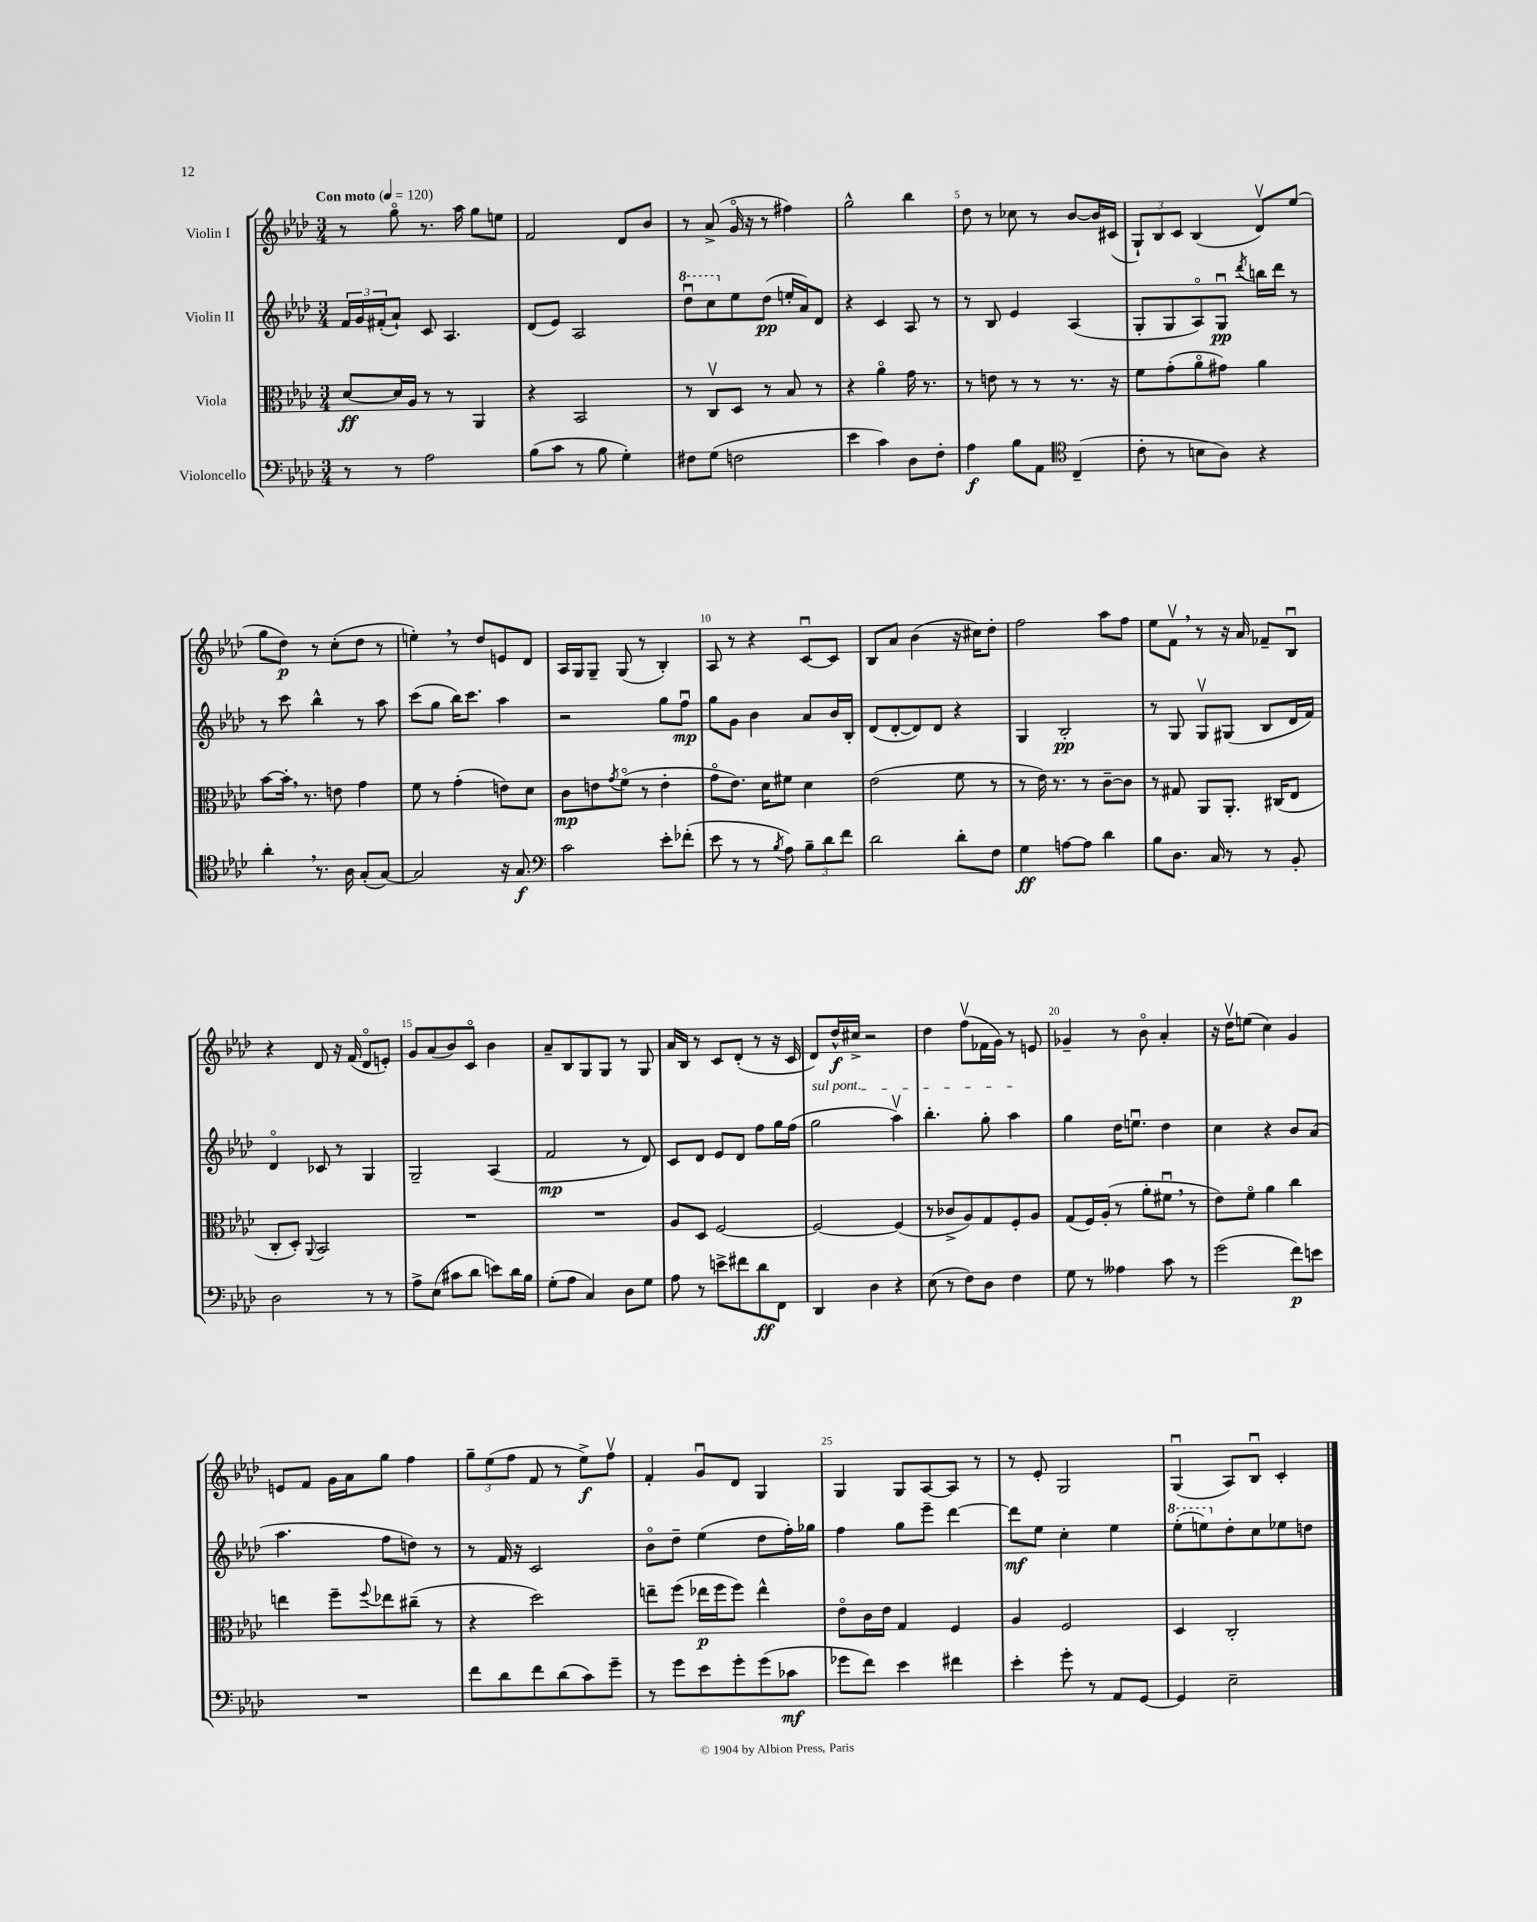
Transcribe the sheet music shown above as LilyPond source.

<<
\new StaffGroup <<
\new Staff = "s0" \with { instrumentName = "Violin I" } {
    \clef treble \key aes \major \numericTimeSignature \time 3/4 \tempo "Con moto" 4 = 120
    r8 g''8\flageolet r8. aes''16 g''8 e''8 |
    f'2 des'8 bes'8 |
    r8 aes'8->( g'16\flageolet r16 r8 fis''4) |
    g''2-^ bes''4 |
    des''8 r8 ces''8 r8 bes'8~ bes'16 cis'16( |
    \tuplet 3/2 { g8-!) bes8 c'8 } bes4( des'8\upbow) ees''8( |
    g''8 des''8\p) r8 c''8-.( des''8 r8 |
    e''4-.) \breathe r8 des''8 e'8 des'8 |
    aes16 g16 g8-- g8( r8 bes4-.) |
    aes8 r8 r4 c'8~\downbow c'8 |
    bes8 aes'8 bes'4( r16 cis''16) des''8-. |
    f''2 aes''8 f''8 |
    ees''8 f'8\upbow \breathe r8 r16 aes'16 fes'8-- bes8\downbow |
    r4 des'8 r16 f'16( des'8\flageolet e'8-.) |
    g'8 aes'8( bes'8) c'8\flageolet bes'4 |
    aes'8-- bes8 g8 g8 r8 g8 |
    aes'16 bes16 r8 c'8 des'8-.( r8 r16 c'16 |
    des'8) des''16-^\f cis''16-> r2 |
    des''4 f''8\upbow( fes'16 g'16) r8 e'8 |
    ges'4-- r8 bes'8\flageolet aes'4-. |
    r16 des''16\upbow e''8( c''4) g'4 |
    e'8 f'8 g'16 aes'16 g''8 f''4 |
    \tuplet 3/2 { g''8-- ees''8( f''8 } f'8 r8 ees''8->\f) f''8\upbow |
    f'4-. g'8\downbow des'8 g4 |
    g4 g8 aes8~ aes8 r8 |
    r8 ees'8-. g2 |
    g4\downbow( aes8) bes8\downbow c'4-. \bar "|." |
}
\new Staff = "s1" \with { instrumentName = "Violin II" } {
    \clef treble \key aes \major \numericTimeSignature \time 3/4
    \tuplet 3/2 { f'16 g'16 fis'16-.( } aes'8-!) c'8 aes4. |
    des'8( ees'8) aes2 |
    \ottava #1 des'''8\downbow c'''8 \ottava #0 ees''8 des''8\pp( e''16-. aes'16) des'8 |
    r4 c'4 aes8 r8 |
    r8 bes8 ees'4 aes4( |
    g8-. g8 aes8\flageolet) g8\downbow\pp \acciaccatura { des'''8 } b''16 des'''16 r8 |
    r8 c'''8 bes''4-^ r8 aes''8 |
    c'''8( g''8 bes''16) c'''8. aes''4 |
    r2 g''8 f''8\downbow\mp |
    g''8 g'8 bes'4 aes'8 bes'16 bes16-. |
    des'8( des'8~-. des'8) des'8 r4 |
    g4 bes2-.\pp |
    r8 g8 g8\upbow gis8( bes8 des'16 f'16) |
    des'4\flageolet ces'8 r8 g4 |
    g2-- aes4( |
    f'2\mp r8 des'8) |
    c'8 des'8 ees'8 des'8 f''8 g''16 f''16( |
    \once \override TextSpanner.bound-details.left.text = \markup { \italic "sul pont." } g''2\startTextSpan aes''4\upbow) |
    bes''4.-. g''8-. aes''4\stopTextSpan |
    g''4 des''16 e''8.\downbow des''4 |
    c''4 r4 bes'8 aes'8( |
    aes''4. f''8 d''8) r8 |
    r8 f'16 r16 c'2 |
    bes'8\flageolet des''8-- ees''4( des''8 f''16-.) ges''16 |
    f''4 g''8 ees'''8-- des'''4~ |
    des'''8\mf ees''8 c''4-. ees''4 |
    \ottava #1 ees'''8-.( e'''8) \ottava #0 des''8-. c''8 ees''!8 d''8 \bar "|." |
}
\new Staff = "s2" \with { instrumentName = "Viola" } {
    \clef alto \key aes \major \numericTimeSignature \time 3/4
    des'8~\ff des'16 aes16 r8 r8 aes,4 |
    r4 bes,2 |
    r8 c8\upbow des8 r8 bes8 r8 |
    r4 aes'4\flageolet g'16 r8. |
    r8 e'8 r8 r8 r8. r16 |
    f'8 g'8-.( aes'8\flageolet gis'8) aes'4 |
    bes'8~ bes'16-. \breathe r8. e'8 g'4 |
    f'8 r8 g'4-.( e'8) des'8 |
    c'8\mp e'8 \acciaccatura { g'8 } f'8\flageolet( r8 e'4-. |
    g'8\flageolet ees'8.) des'16 fis'8 des'4 |
    ees'2( f'8 r8 |
    r8 ees'16) r8. r8 c'8~-- c'8 |
    r8 gis8 aes,8 aes,8.-. cis16( ees8 |
    c8-. des8-.) \appoggiatura { aes,8 } bes,2 |
    R2. |
    R2. |
    aes8 des8 f2~ |
    f2~ f4( |
    r8 ces'8-> aes8) g8 f8-. aes8 |
    g8( f16) aes16-.( r8 aes'8-. fis'8\downbow \breathe r8 |
    ees'8) f'8\flageolet aes'4 c''4 |
    e''4 f''8-- \appoggiatura { f''8 } ees''8 cis''8--( r8 |
    r4 des''2) |
    e''8-- f''8( ees''16\p f''16 f''8) ees''4-^ |
    ees'8\flageolet c'16 ees'16 g4 f4 |
    aes4 f2 |
    des4 c2-. \bar "|." |
}
\new Staff = "s3" \with { instrumentName = "Violoncello" } {
    \clef bass \key aes \major \numericTimeSignature \time 3/4
    r8 r8 aes2 |
    bes8( c'8 r8 bes8 g4-.) |
    fis8 g8( f2 |
    ees'4 c'4) des8 f8-. |
    aes4\f bes8 aes,8 \clef tenor c4--( |
    c'8-. r8 b8 aes8) r4 |
    aes'4-. \breathe r8. aes16 g8-.( g8~) |
    g2 r16 g8.\f |
    \clef bass c'2 ees'8-. fes'8-.( |
    ees'8 r8 r8 \acciaccatura { bes8 } aes8) \tuplet 3/2 { bes8-- des'8 f'8 } |
    des'2 des'8-. f8 |
    g4\ff a8~ a8 des'4 |
    bes8 des8. c16 r8 r8 bes,8-. |
    des2 r8 r8 |
    aes8-> ees8( cis'8 des'8 e'8) des'16 bes16 |
    g8-.( aes8 c4) des8 g8 |
    aes8 r8 e'8-> fis'8 des'8\ff f,8 |
    des,4 des4 r4 |
    ees8( r8 f8) des8 f4 |
    g8 r8 aeses4 c'8 r8 |
    g'2( f'8\p) e'8 |
    R2. |
    f'8 des'8 f'8 des'8( c'8) g'8-- |
    r8 g'8 ees'8 g'8-. g'8( ces'8\mf |
    ges'8 f'8) ees'4 fis'4 |
    ees'4-. g'8-. r8 aes,8 g,8~ |
    g,4 ees2-- \bar "|." |
}
>>
>>
\layout { \context { \Score \override BarNumber.break-visibility = ##(#f #t #t) barNumberVisibility = #(every-nth-bar-number-visible 5) } }
